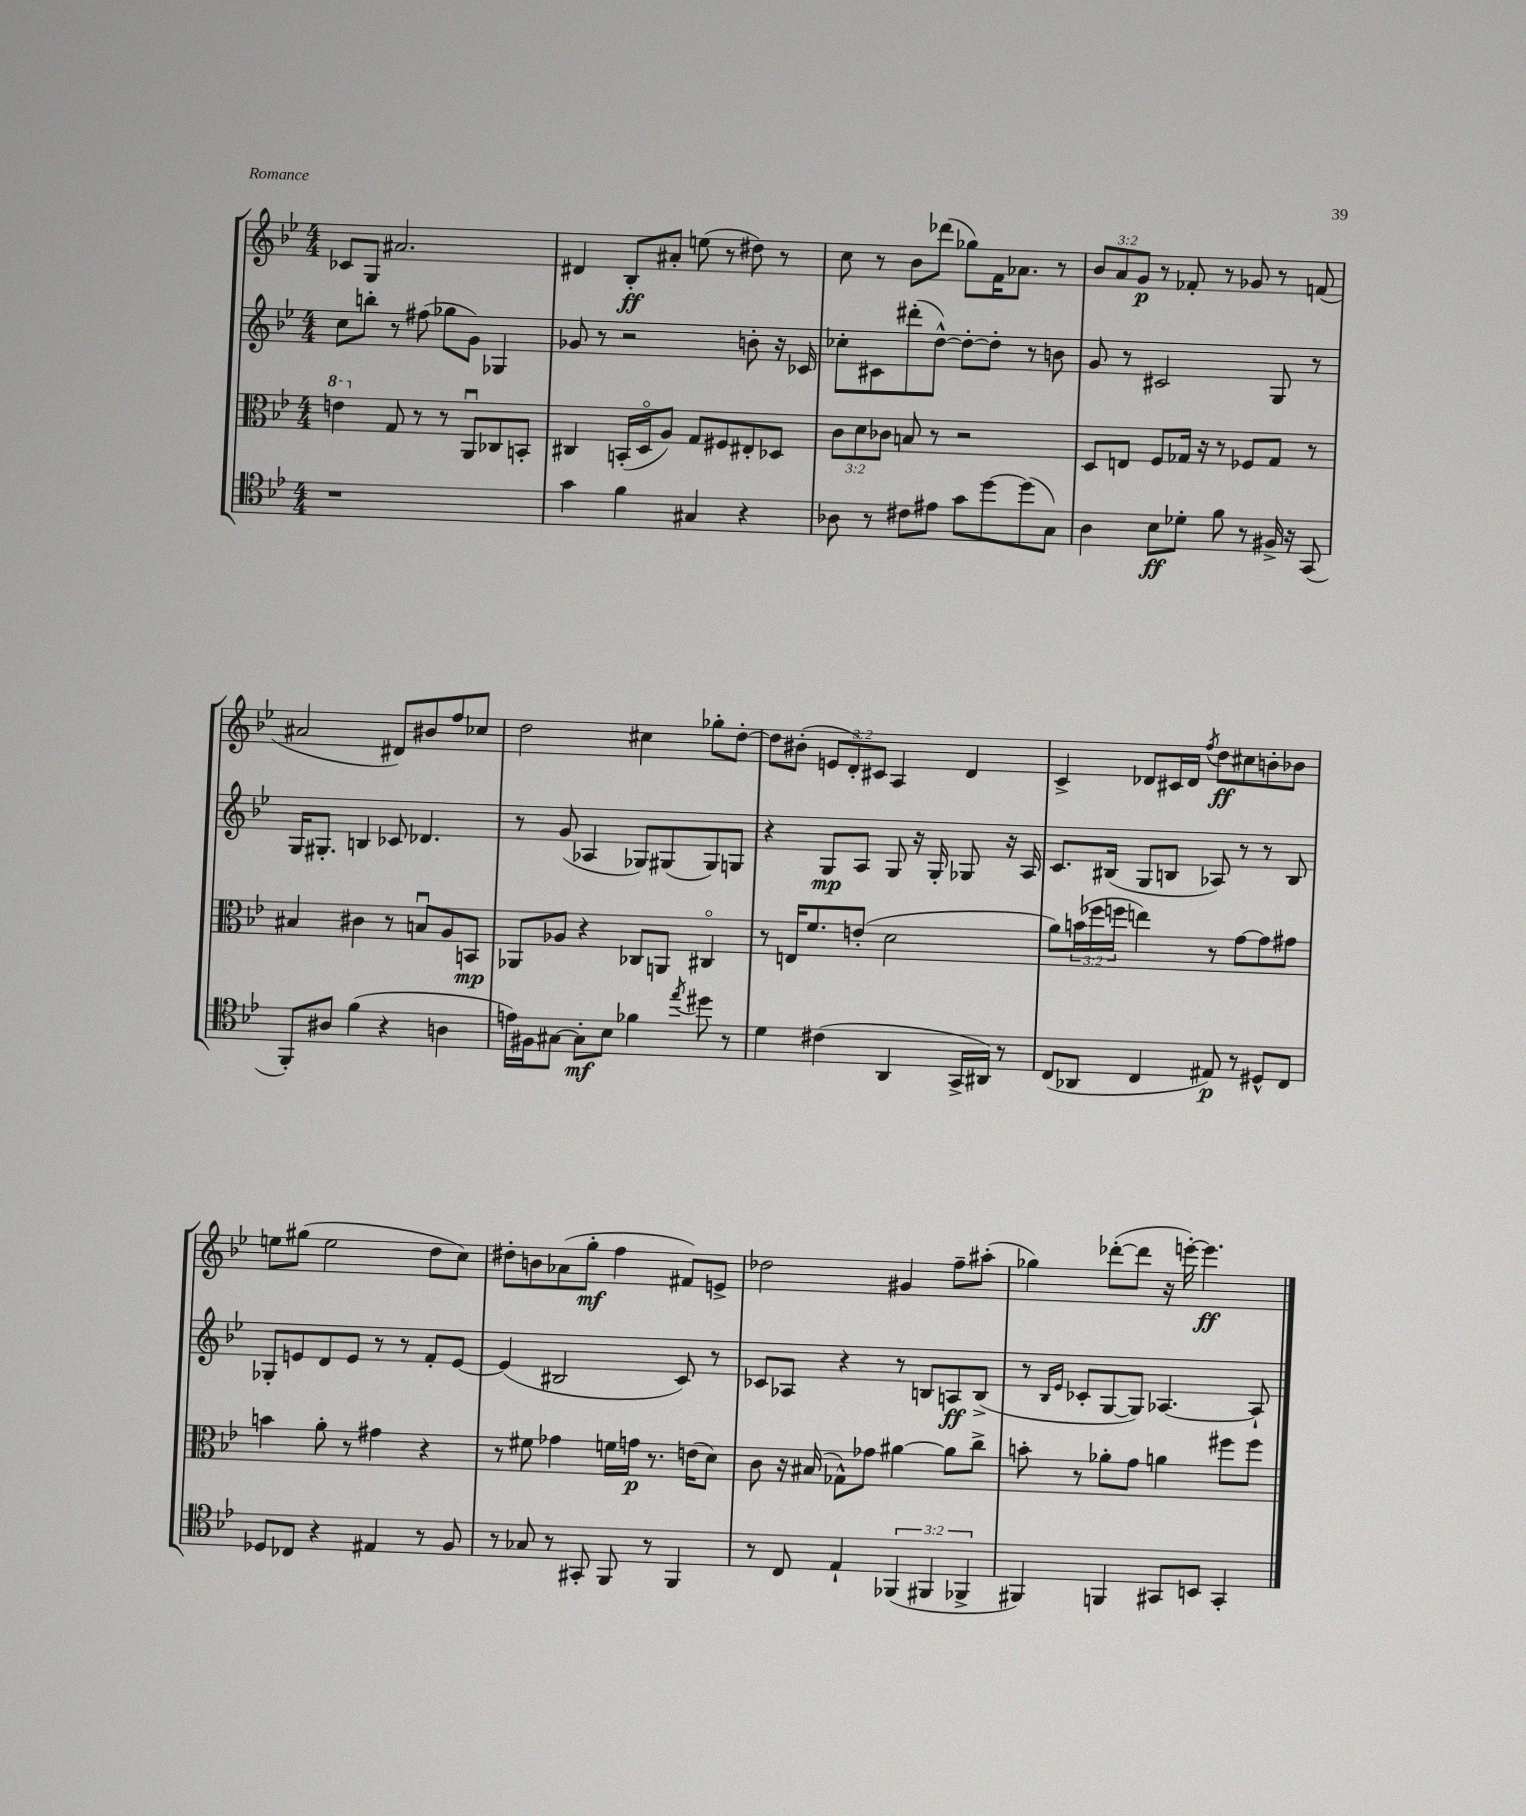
<<
\new StaffGroup <<
\new Staff = "s0" {
    \clef treble \key bes \major \numericTimeSignature \time 4/4 \override Staff.TupletNumber.text = #tuplet-number::calc-fraction-text
    ces'8 g8 ais'2. |
    dis'4 bes8-.\ff ais'8-. e''8( r8 dis''8) r8 |
    c''8 r8 bes'8 des'''8( ges''8) f'16 aes'8. r8 |
    \tuplet 3/2 { bes'8 a'8 g'8\p } r8 fes'8-. r8 ges'8 r8 f'8( |
    ais'2 dis'8) bis'8 f''8 ces''8 |
    d''2 cis''4 ges''8-. d''8~-. |
    d''8 bis'8-.( \tuplet 3/2 { e'8 d'8-.) cis'8 } a4 d'4 |
    c'4-> des'8 cis'16 des'16 \acciaccatura { f''8 } d''8\ff cis''8 b'8-. bes'8 |
    e''8 gis''8( e''2 d''8 c''8) |
    dis''8-. b'8 aes'8( g''8-.\mf f''4 fis'8) e'8-> |
    des''2 gis'4 f''8-- ais''8-.( |
    ges''4) des'''8~-.( des'''8 r16 e'''16~-.) e'''4.\ff \bar "|." |
}
\new Staff = "s1" {
    \clef treble \key bes \major \numericTimeSignature \time 4/4
    c''8 b''8-. r8 fis''8( ges''8 g'8) ges4 |
    ges'8 r8 r2 b'8-. r16 ces'16 |
    ces''8-. cis'8 dis'''8-.( d''8~-^) d''8~-. d''8-. r8 b'8 |
    g'8 r8 cis'2 g8 r8 |
    g16 gis8.-. b4 ces'8 des'4. |
    r8 g'8( aes4 ges8) gis8( gis8) g8 |
    r4 g8\mp a8 g8 r16 g16-. ges8 r16 a16 |
    c'8. bis16( g8 b8 aes8) r8 r8 b8 |
    ges8-. e'8 d'8 e'8 r8 r8 f'8-. e'8~ |
    e'4( bis2 c'8) r8 |
    ces'8 aes8 r4 r8 b8 a8\ff b8->( |
    r8 \grace { bes16 ees'16 } ces'8-. g8~ g8) aes4.~ aes8-! \bar "|." |
}
\new Staff = "s2" {
    \clef alto \key bes \major \numericTimeSignature \time 4/4 \override Staff.TupletNumber.text = #tuplet-number::calc-fraction-text
    \ottava #1 e''4 \ottava #0 g8 r8 r8 a,8\downbow ces8 b,8-. |
    cis4 b,16-.( d16\flageolet a8) g8 fis8 eis8-. des8 |
    \tuplet 3/2 { c'8 d'8 ces'8 } b8 r8 r2 |
    d8 e8 f8 ges16 r16 r8 fes8 ges8 r8 |
    bis4 cis'4 r8 b8\downbow a8 b,8\mp |
    aes,8 aes8 r4 ces8 a,8 cis4\flageolet |
    r8 e16 f'8. e'8-.( d'2 |
    a'8) \tuplet 3/2 { b'16( fes''16 f''16 } e''4) r8 g'8~ g'8 gis'8 |
    b'4 a'8-. r8 gis'4 r4 |
    r8 fis'8 ges'4 f'16 g'16\p r8. e'16( d'8) |
    c'8 r16 bis16( ges8-^) ges'8 ais'4~ ais'8 c''8-> |
    b'8-. r8 aes'8-. g'8 a'4 fis''8 fis''8 \bar "|." |
}
\new Staff = "s3" {
    \clef tenor \key bes \major \numericTimeSignature \time 4/4 \override Staff.TupletNumber.text = #tuplet-number::calc-fraction-text
    r1 |
    g'4 f'4 gis4 r4 |
    aes8 r8 cis'8 eis'8 g'8 d''8~ d''8( g8) |
    a4 bes8\ff des'8-. f'8 r8 fis16-> r16 g,8( |
    f,8-.) ais8 f'4( r4 a4 |
    e'16) fis16 gis8~ gis8-.\mf bes8 fes'4 \acciaccatura { ees''8 } dis''8 r8 |
    d'4 cis'4( a,4 g,16-> ais,16) r8 |
    c8( aes,8 c4 eis8\p) r8 dis8-^ c8 |
    des8 ces8 r4 eis4 r8 f8 |
    r8 ges8 r8 gis,8-. f,8 r8 f,4 |
    r8 c8 ees4-! \tuplet 3/2 { fes,4( fis,4 fes,4-> } |
    fis,4) f,4 gis,8 b,8 gis,4-. \bar "|." |
}
>>
>>
\layout { \context { \Score \remove "Bar_number_engraver" } }
